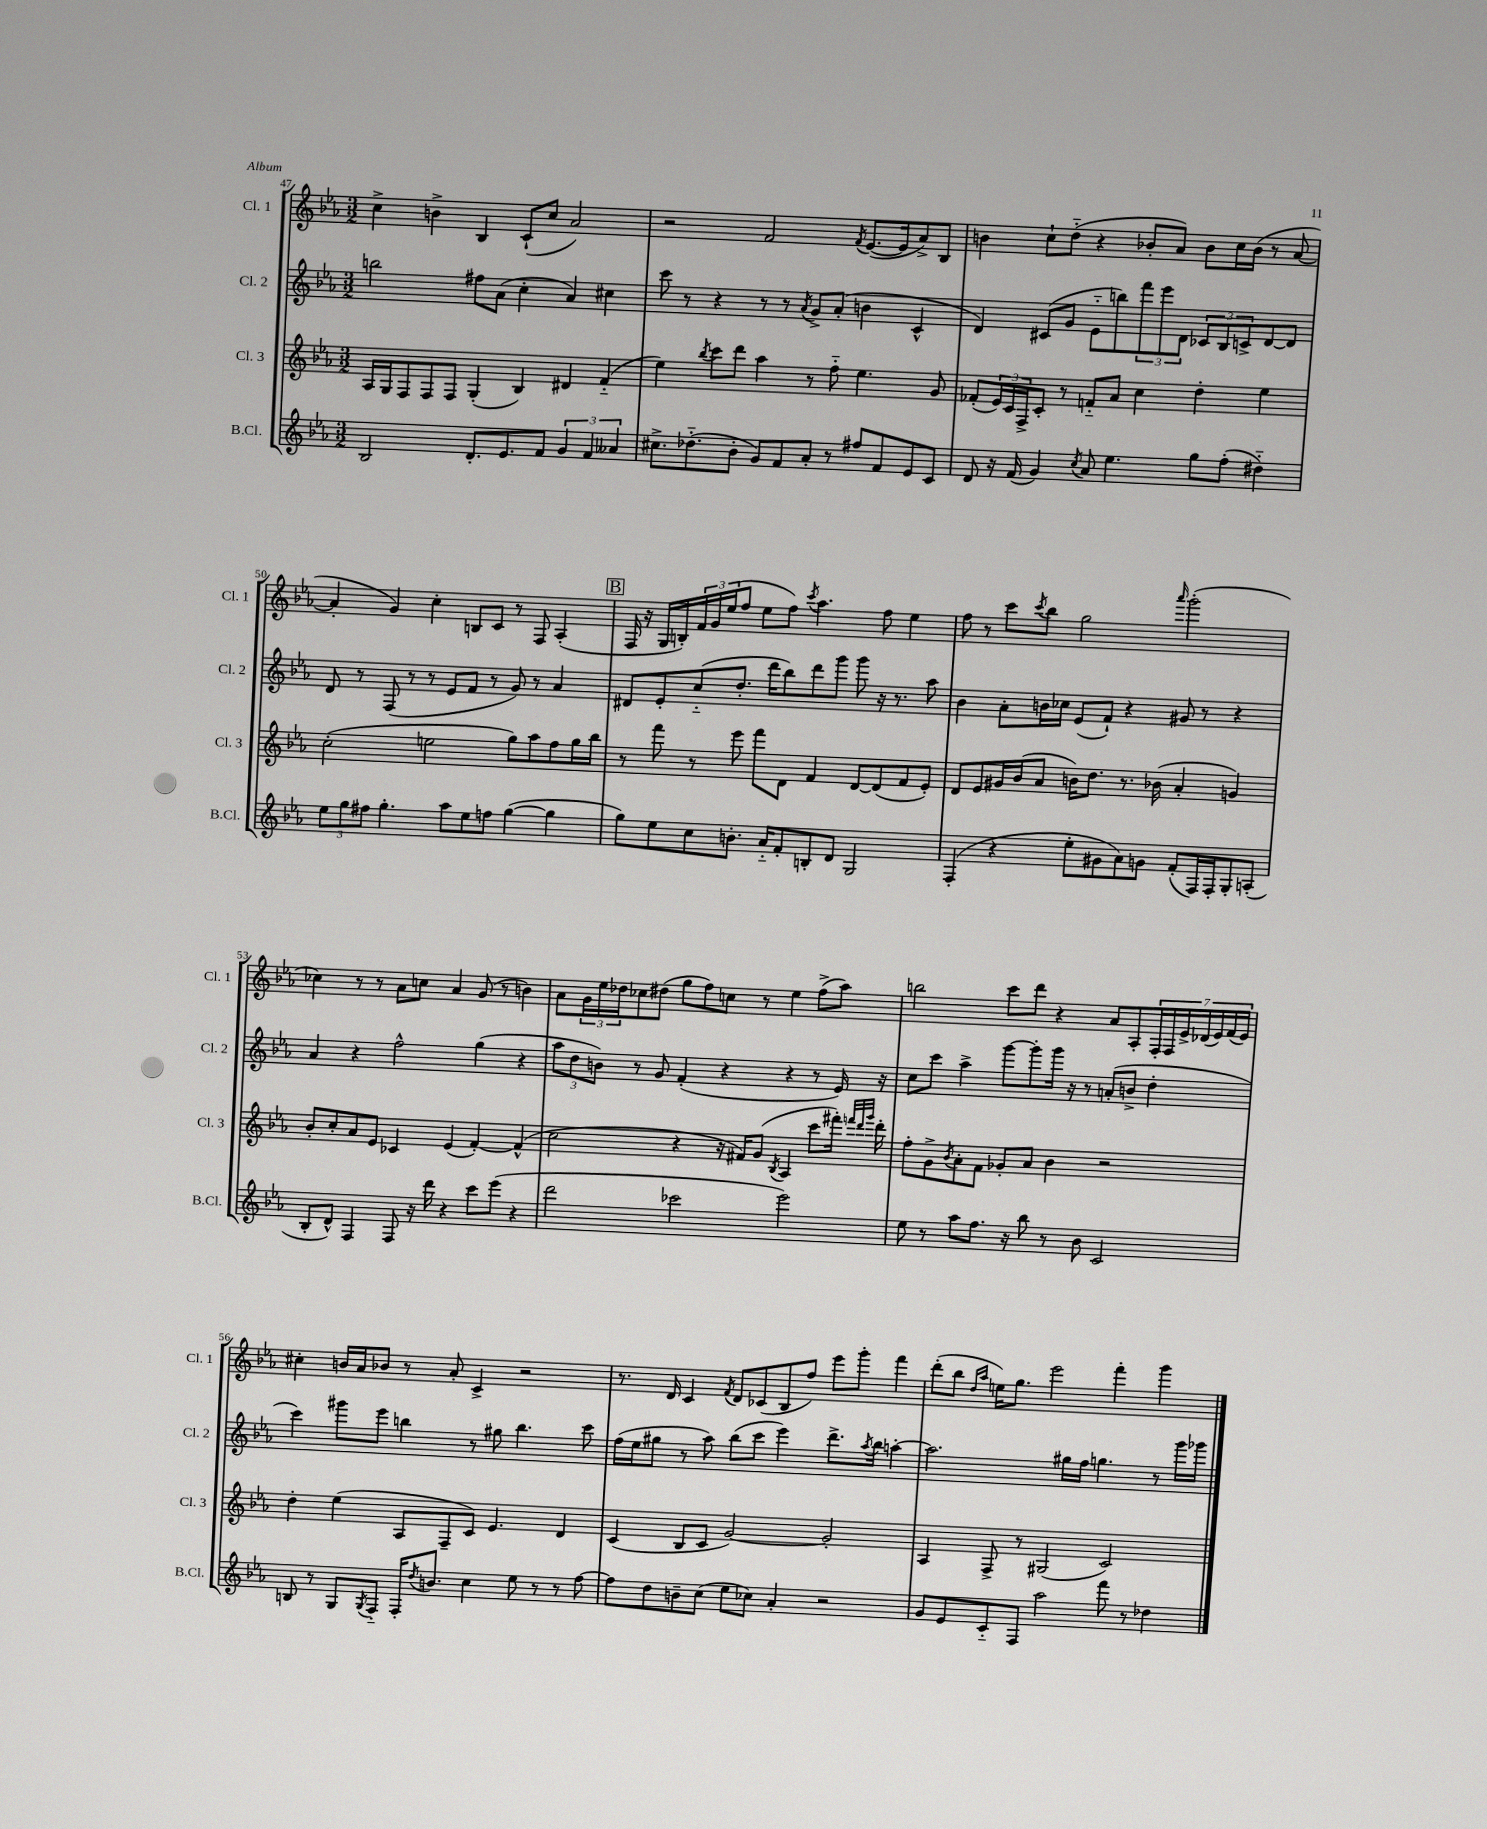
<<
\new StaffGroup <<
\new Staff = "s0" \with { instrumentName = "Cl. 1" shortInstrumentName = "Cl. 1" } {
    \clef treble \key ees \major \numericTimeSignature \time 3/2
    c''4-> b'4-> bes4 c'8-!( c''8 aes'2) |
    r2 f'2 \acciaccatura { f'8 } ees'8.~( ees'16 aes'8->) bes8 |
    b'4 c''8-! d''8-_( r4 bes'8-. aes'8) bes'8 c''16 bes'16( r8 aes'8~ |
    aes'4-. g'4) c''4-. b8 c'8 r8 f8 aes4-.( |
    \mark \markup { \box "B" } f16 r16 g16 b16-.) \tuplet 3/2 { f'16 g'16 ees''16( } f''8 ees''8 f''8) \acciaccatura { c'''8 } aes''4. f''8 ees''4 |
    f''8 r8 c'''8 \acciaccatura { c'''8 } bes''8 g''2 \grace { aes'''16 } g'''2-.( |
    ces''4) r8 r8 aes'8 c''8 aes'4 g'8( r8 b'4) |
    aes'8 \tuplet 3/2 { g'16 ees''16 des''16 } ces''8 dis''8( g''8 f''8) c''8 r8 ees''4 f''8->( aes''8) |
    b''2 c'''8 d'''8 r4 aes'8 aes8-. \tuplet 7/4 { f16-. f16 ees'16-> des'16( ees'16) f'16( ees'16) } |
    cis''4-. b'16 aes'16 bes'8 r8 aes'8-. c'4-> r2 |
    r8. d'16 c'4 \acciaccatura { f'8 } d'8 ces'8( bes8 f''8) ees'''8 g'''8-. f'''4 |
    d'''8-.( bes''8 \grace { d''16 aes''16 } e''16) g''8. ees'''2 f'''4-. g'''4 \bar "|." |
}
\new Staff = "s1" \with { instrumentName = "Cl. 2" shortInstrumentName = "Cl. 2" } {
    \clef treble \key ees \major \numericTimeSignature \time 3/2
    b''2 fis''8 aes'8( c''4-. aes'4) cis''4 |
    c'''8 r8 r4 r8 r8 \acciaccatura { aes'8 } g'8-> aes'8-.( b'4 c'4-^ |
    d'4) cis'8( g'8 ees'8-_ b''8) \tuplet 3/2 { f'''8 ees'''8 d'8 } \tuplet 3/2 { ces'8 bes8 c'8-> } d'8~ d'8 |
    d'8 r8 f8( r8 r8 ees'8 f'8 r8 g'8) r8 aes'4 |
    \mark \markup { \box "B" } dis'8 ees'8-. c''8-_( d''8.-. d'''16 bes''8) d'''8 g'''8 g'''8 r16 r8. aes''8 |
    bes'4 aes'8-. b'16 ces''16 ees'8( f'8-!) r4 gis'8 r8 r4 |
    aes'4 r4 f''2-^ g''4( r4 |
    \tuplet 3/2 { aes''8 d''8 b'8) } r8 g'8 f'4-.( r4 r4 r8 ees'16) r16 |
    c''8 c'''8 aes''4-> g'''8~ g'''8-. g'''16 r16 r8 a'8-.( b'8-> d''4-. |
    c'''4) gis'''8 ees'''8 b''4 r8 gis''8 b''4. c'''8 |
    f''16( ees''16 gis''8 r8 aes''8) bes''8( c'''8 ees'''4) d'''8.-> \acciaccatura { aes''8 } bes''16 a''4~-. |
    a''2. gis''16 f''16 g''4. r8 g'''16 ges'''16 \bar "|." |
}
\new Staff = "s2" \with { instrumentName = "Cl. 3" shortInstrumentName = "Cl. 3" } {
    \clef treble \key ees \major \numericTimeSignature \time 3/2
    aes16 g16 f8 f8 f8 g4-.( bes4) dis'4 f'4-_( |
    ees''4) \acciaccatura { bes''8 } c'''8 d'''8 aes''4 r8 f''8-_ ees''4. g'8 |
    fes'8-.( \tuplet 3/2 { ees'16) c'16 f16-> } c'8-. r8 f'8-_ aes'8 c''4 d''4-. ees''4 |
    c''2-.( e''2 g''8) aes''8 f''8 g''16 bes''16 |
    \mark \markup { \box "B" } r8 f'''8 r8 ees'''8 f'''8 d'8 f'4 d'8~ d'8( f'8 ees'8-.) |
    d'8 ees'8 gis'16 bes'16( aes'8 b'16) d''8. r8. bes'16( aes'4-. g'4) |
    bes'8-. c''8-. aes'8 ees'8 ces'4 ees'4( f'4~-.) f'4-^( |
    c''2 r4 r16 fis'16) g'8( \acciaccatura { bes8 } aes4 c'''8 fis'''16-.) \grace { f'''32 d'''32 g'''32 } d'''16-. |
    f''8-. g'8-> \acciaccatura { bes'8 } aes'8-. f'8 ges'8-. aes'8 bes'4 r2 |
    d''4-. ees''4( aes8 f8-- c'8) ees'4. d'4 |
    c'4( bes8 c'8 g'2~) g'2-. |
    aes4 f8-> r8 gis2( c'2) \bar "|." |
}
\new Staff = "s3" \with { instrumentName = "B.Cl." shortInstrumentName = "B.Cl." } {
    \clef treble \key ees \major \numericTimeSignature \time 3/2
    bes2 d'8.-. ees'8. f'8 \tuplet 3/2 { g'4 f'4 aeses'4 } |
    cis''8.-> des''8.-_( bes'8-. g'8) f'8 aes'8-. r8 fis''8 f'8 ees'8 c'8 |
    d'8 r16 f'16( g'4) \acciaccatura { c''8 } aes'8 ees''4. g''8 f''8-.( dis''4-_) |
    \tuplet 3/2 { ees''8 g''8 fis''8 } g''4.-. aes''8 ees''8 f''8 g''4~( g''4 |
    \mark \markup { \box "B" } g''8) ees''8 c''8 b'8.-. aes'16-_ f'8-. b8-. d'8 g2 |
    f4-.( r4 ees''8-. gis'8 aes'8) g'8 f'8-.( f16) f16-. g8-. a8-.( |
    bes8-. d'8-^) f4 f8 r16 d'''16 r4 c'''8 ees'''8( r4 |
    d'''2 ces'''2 ees'''2) |
    ees''8 r8 aes''8 f''8. r16 bes''8 r8 bes'8 c'2 |
    b8 r8 g8 \acciaccatura { g8 } f8-_ f16-. \acciaccatura { d''8 } b'8. c''4 ees''8 r8 r8 f''8~ |
    f''8 d''8 b'8-- c''8( ees''8 ces''8) aes'4-. r2 |
    g'8 ees'8 c'8-_ f8 aes''2 f'''8 r8 des''4 \bar "|." |
}
>>
>>
\layout { \context { \Score currentBarNumber = #47 } }
